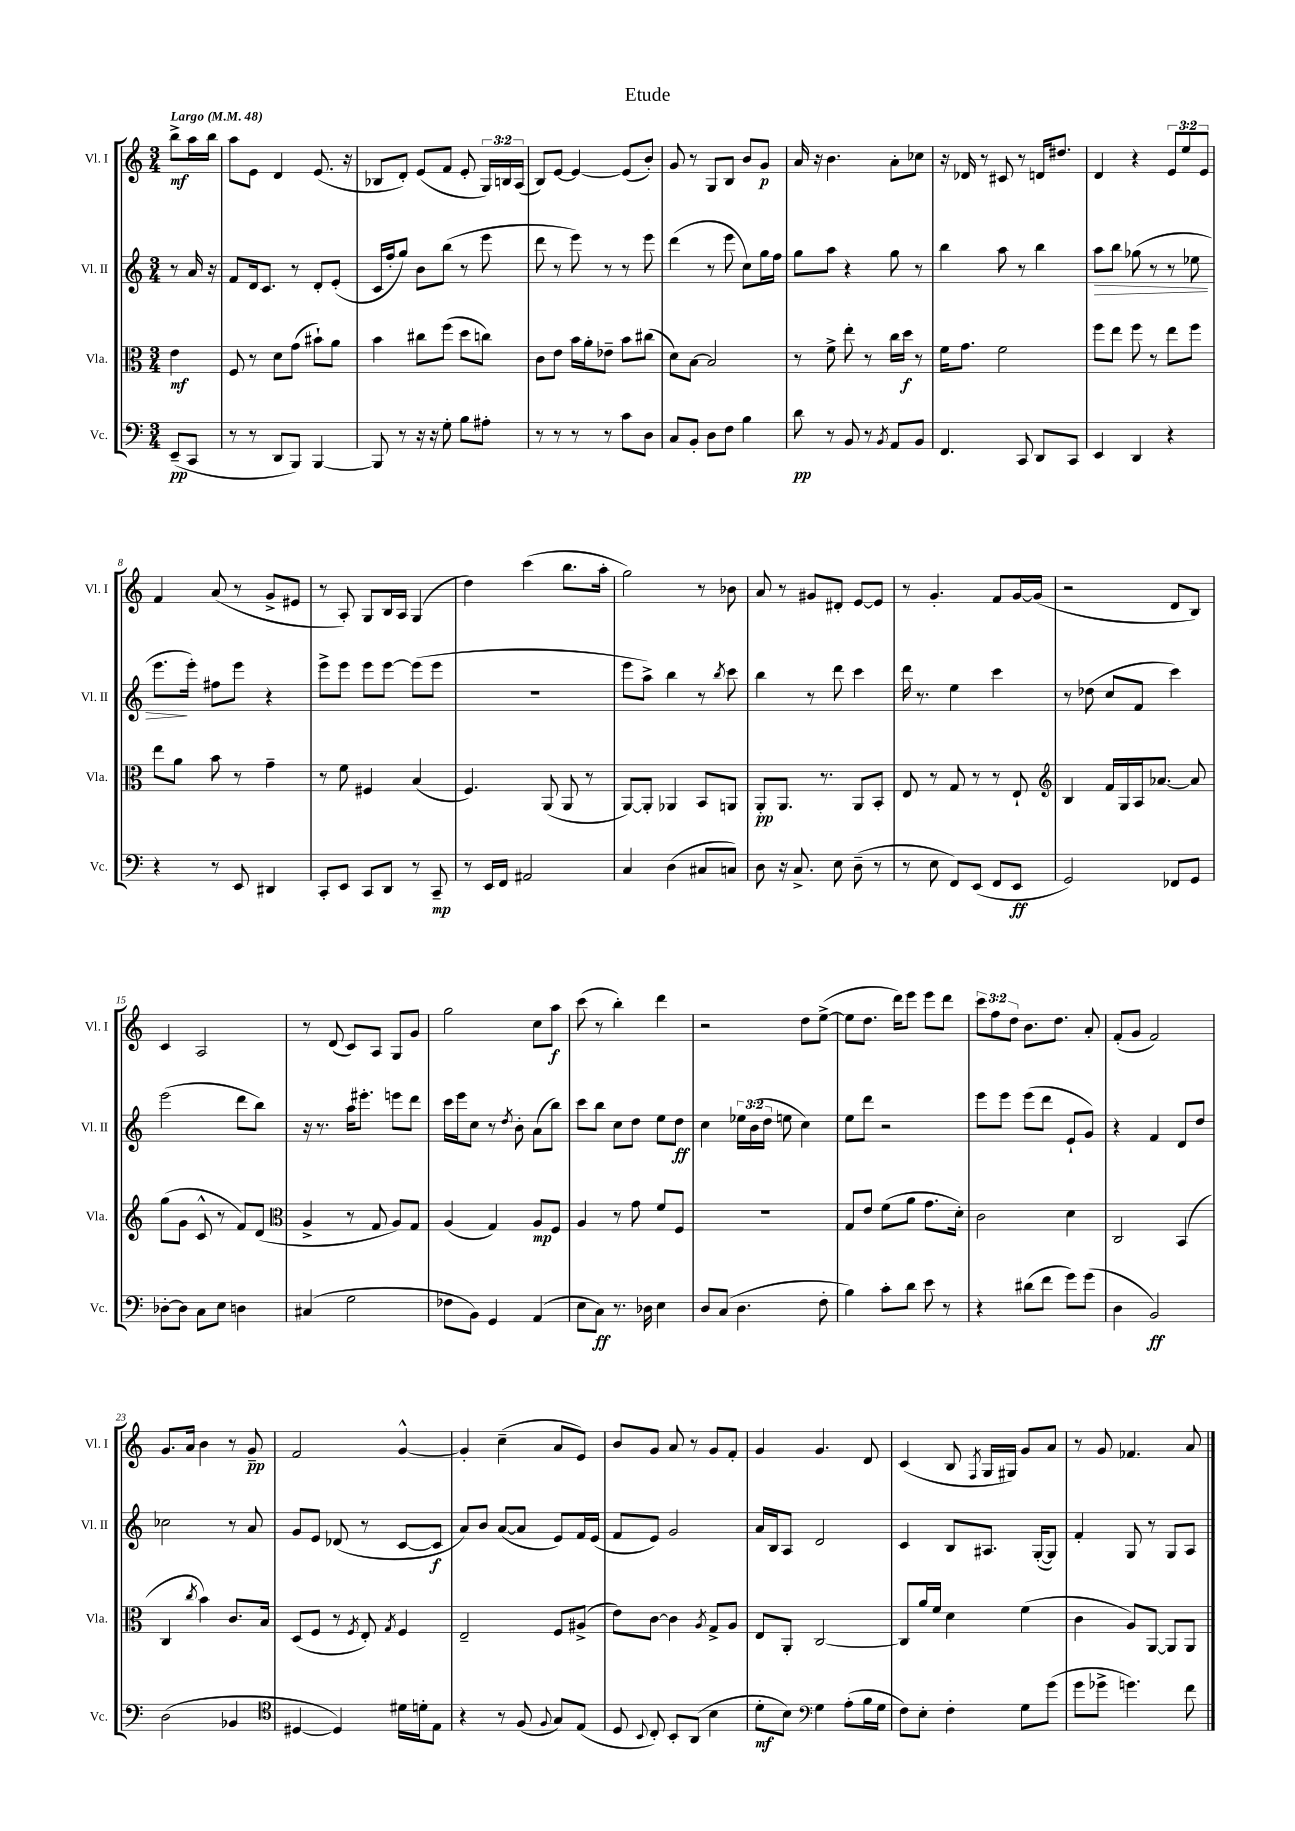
\header { title = "Etude" }
<<
\new StaffGroup <<
\new Staff = "s0" \with { instrumentName = "Vl. I" shortInstrumentName = "Vl. I" } {
    \clef treble \key c \major \numericTimeSignature \time 3/4 \override Staff.TupletNumber.text = #tuplet-number::calc-fraction-text \partial 4 \tempo "Largo" 4 = 48
    \autoBeamOff b''8[->\mf a''16 b''16] |
    a''8[ e'8] d'4 e'8.( r16 |
    bes8[ d'8]-.) e'8[( f'8] e'8-. \tuplet 3/2 { g16[) b16 a16]( } |
    b8[) e'8]~ e'4~ e'8[( b'8]-.) |
    g'8 r8 g8[ b8] b'8[ g'8]\p |
    a'16 r16 b'4. a'8[-. ces''8] |
    r16 des'16 r8 cis'8 r8 d'16[ dis''8.] |
    d'4 r4 \tuplet 3/2 { e'8[ e''8 e'8] } |
    f'4 a'8( r8 g'8[-> eis'8] |
    r8 a8-.) g8[ b16 a16] g4( |
    d''4) c'''4( b''8.[ a''16]-. |
    g''2) r8 bes'8 |
    a'8 r8 gis'8[ dis'8]-. e'8[~ e'8] |
    r8 g'4.-. f'8[ g'16~ g'16]( |
    r2 d'8[ b8]) |
    c'4 a2 |
    r8 d'8( c'8[) a8] g8[ g'8] |
    g''2 c''8[ a''8]\f |
    c'''8( r8 b''4-.) d'''4 |
    r2 d''8[ e''8]~->( |
    e''8[ d''8.] d'''16[) e'''8] e'''8[ d'''8] |
    \tuplet 3/2 { c'''8[ f''8 d''8] } b'8.[ d''8.] a'8-. |
    f'8[-.( g'8] f'2) |
    g'8.[ a'16] b'4 r8 g'8--\pp |
    f'2 g'4~-^ |
    g'4-. c''4--( a'8[ e'8]) |
    b'8[ g'8] a'8 r8 g'8[ f'8]-. |
    g'4 g'4. d'8 |
    c'4( b8 \acciaccatura { f8 } g16[ gis16]) g'8[ a'8] |
    r8 g'8 fes'4. a'8 \bar "|." |
}
\new Staff = "s1" \with { instrumentName = "Vl. II" shortInstrumentName = "Vl. II" } {
    \clef treble \key c \major \numericTimeSignature \time 3/4 \override Staff.TupletNumber.text = #tuplet-number::calc-fraction-text \partial 4
    \autoBeamOff r8 a'16 r16 |
    f'8[ d'16 c'8.] r8 d'8[-. e'8]-.( |
    c'16[ f''16-. g''8]) b'8[ b''8]( r8 e'''8 |
    d'''8 r8 e'''8) r8 r8 e'''8 |
    d'''4( r8 e'''8 c''8[) g''16 f''16] |
    g''8[ a''8] r4 g''8 r8 |
    b''4 a''8 r8 b''4 |
    a''8[\> b''8] ges''8( r8 r8 ees''8 |
    e'''8.[\! e'''16]-.) fis''8[ e'''8] r4 |
    e'''8[-> e'''8] e'''8[ e'''8]~ e'''8[( e'''8] |
    R2. |
    e'''8[ a''8]->) b''4 r8 \acciaccatura { b''8 } c'''8 |
    b''4 r8 d'''8 c'''4 |
    d'''16 r8. e''4 c'''4 |
    r8 des''8( c''8[ f'8] c'''4) |
    e'''2( d'''8[ b''8]) |
    r16 r8. a''16[ eis'''8.]-. e'''8[ d'''8] |
    c'''16[ e'''16 c''8] r8 \acciaccatura { d''8 } b'8-. a'8[( b''8]) |
    c'''8[ b''8] c''8[ d''8] e''8[ d''8]\ff |
    c''4 \tuplet 3/2 { ees''16[ b'16( d''16] } e''8 c''4) |
    e''8[ d'''8] r2 |
    e'''8[ e'''8] e'''8[( d'''8] e'8[-! g'8]) |
    r4 f'4 d'8[ d''8] |
    ces''2 r8 a'8 |
    g'8[ e'8] des'8( r8 c'8[~ c'8]\f |
    a'8[) b'8] a'8[~( a'8] e'8[) f'16 e'16]( |
    f'8[ e'8]) g'2 |
    a'16[ b16 a8] d'2 |
    c'4 b8[ ais8.] g16[~-.( g8]) |
    f'4-. g8 r8 g8[ a8] \bar "|." |
}
\new Staff = "s2" \with { instrumentName = "Vla." shortInstrumentName = "Vla." } {
    \clef alto \key c \major \numericTimeSignature \time 3/4 \partial 4
    \autoBeamOff e'4\mf |
    f8 r8 d'8[ g'8]( bis'8[-!) a'8] |
    b'4 cis''8[ f''8]( d''8[ c''8]) |
    c'8[ e'8] b'16[ a'16-. ees'8]-- b'8[ cis''8]( |
    d'8[) b8]~ b2 |
    r8 f'8-> e''8-. r8 c''16[ d''16]\f r8 |
    f'16[ g'8.] f'2 |
    f''8[ e''8] f''8 r8 e''8[ f''8] |
    e''8[ a'8] b'8 r8 g'4-- |
    r8 f'8 fis4 b4( |
    f4.) a,8( a,8 r8 |
    a,8[~) a,8]-. aes,4 b,8[ a,8] |
    a,8[-.\pp a,8.] r8. a,8[ b,8]-. |
    e8 r8 g8 r8 r8 e8-! |
    \clef treble b4 f'16[ g16 a16 aes'8.]~ aes'8 |
    g''8[( g'8] c'8-^ r8 f'8[) d'8]( |
    \clef alto a4-> r8 g8 a8[) g8] |
    a4( g4) a8[\mp f8] |
    a4 r8 g'8 f'8[ f8] |
    R2. |
    g8[ e'8] f'8[( a'8] g'8.[ d'16]-.) |
    c'2 d'4 |
    c2 b,4( |
    c4 \acciaccatura { c''8 } b'4) c'8.[ b16] |
    d8[( f8] r8 \acciaccatura { f8 } e8-.) \acciaccatura { g8 } f4 |
    e2-- f8[ ais8]->( |
    e'8[) c'8]~ c'4 \acciaccatura { a8 } g8[-> a8] |
    e8[ a,8]-. c2~ |
    c8[ a'16 f'16] d'4 f'4( |
    c'4 a8[) a,8]~ a,8[ a,8] \bar "|." |
}
\new Staff = "s3" \with { instrumentName = "Vc." shortInstrumentName = "Vc." } {
    \clef bass \key c \major \numericTimeSignature \time 3/4 \partial 4
    \autoBeamOff e,8[--\pp( c,8] |
    r8 r8 d,8[ b,,8]) b,,4~ |
    b,,8 r8 r16 r16 g8-. b8[ ais8]-. |
    r8 r8 r8 r8 c'8[ d8] |
    c8[ b,8]-. d8[ f8] b4 |
    d'8\pp r8 b,8 r8 \acciaccatura { b,8 } a,8[ b,8] |
    f,4. c,8 d,8[ c,8] |
    e,4 d,4 r4 |
    r4 r8 e,8 dis,4 |
    c,8[-. e,8] c,8[ d,8] r8 c,8--\mp |
    r8 e,16[ f,16] ais,2 |
    c4 d4( cis8[ c8]) |
    d8 r16 c8.-> e8 d8--( r8 |
    r8 e8 f,8[) e,8]( f,8[ e,8]\ff |
    g,2) fes,8[ g,8] |
    des8[~-. des8] c8[ e8] d4 |
    cis4( g2 |
    fes8[ b,8]) g,4 a,4( |
    e8[ c8]\ff) r8. des16 e4 |
    d8[ c8]( d4. f8-. |
    b4) c'8[-. d'8] e'8 r8 |
    r4 dis'8[( f'8] g'8[) g'8]( |
    d4 b,2\ff) |
    d2( bes,4 |
    \clef tenor dis4~ dis4) dis'16[ d'16-. e8] |
    r4 r8 f8( \appoggiatura { f8 } g8[) e8]( |
    d8 \appoggiatura { b,8 } c8-.) b,8[-. a,8]( b4 |
    d'8[-.\mf b8]) \clef bass g4 a8[-.( b16 g16] |
    f8[) e8]-. f4-. g8[ g'8]( |
    g'8[ ges'8]-> g'4.) f'8 \bar "|." |
}
>>
>>
